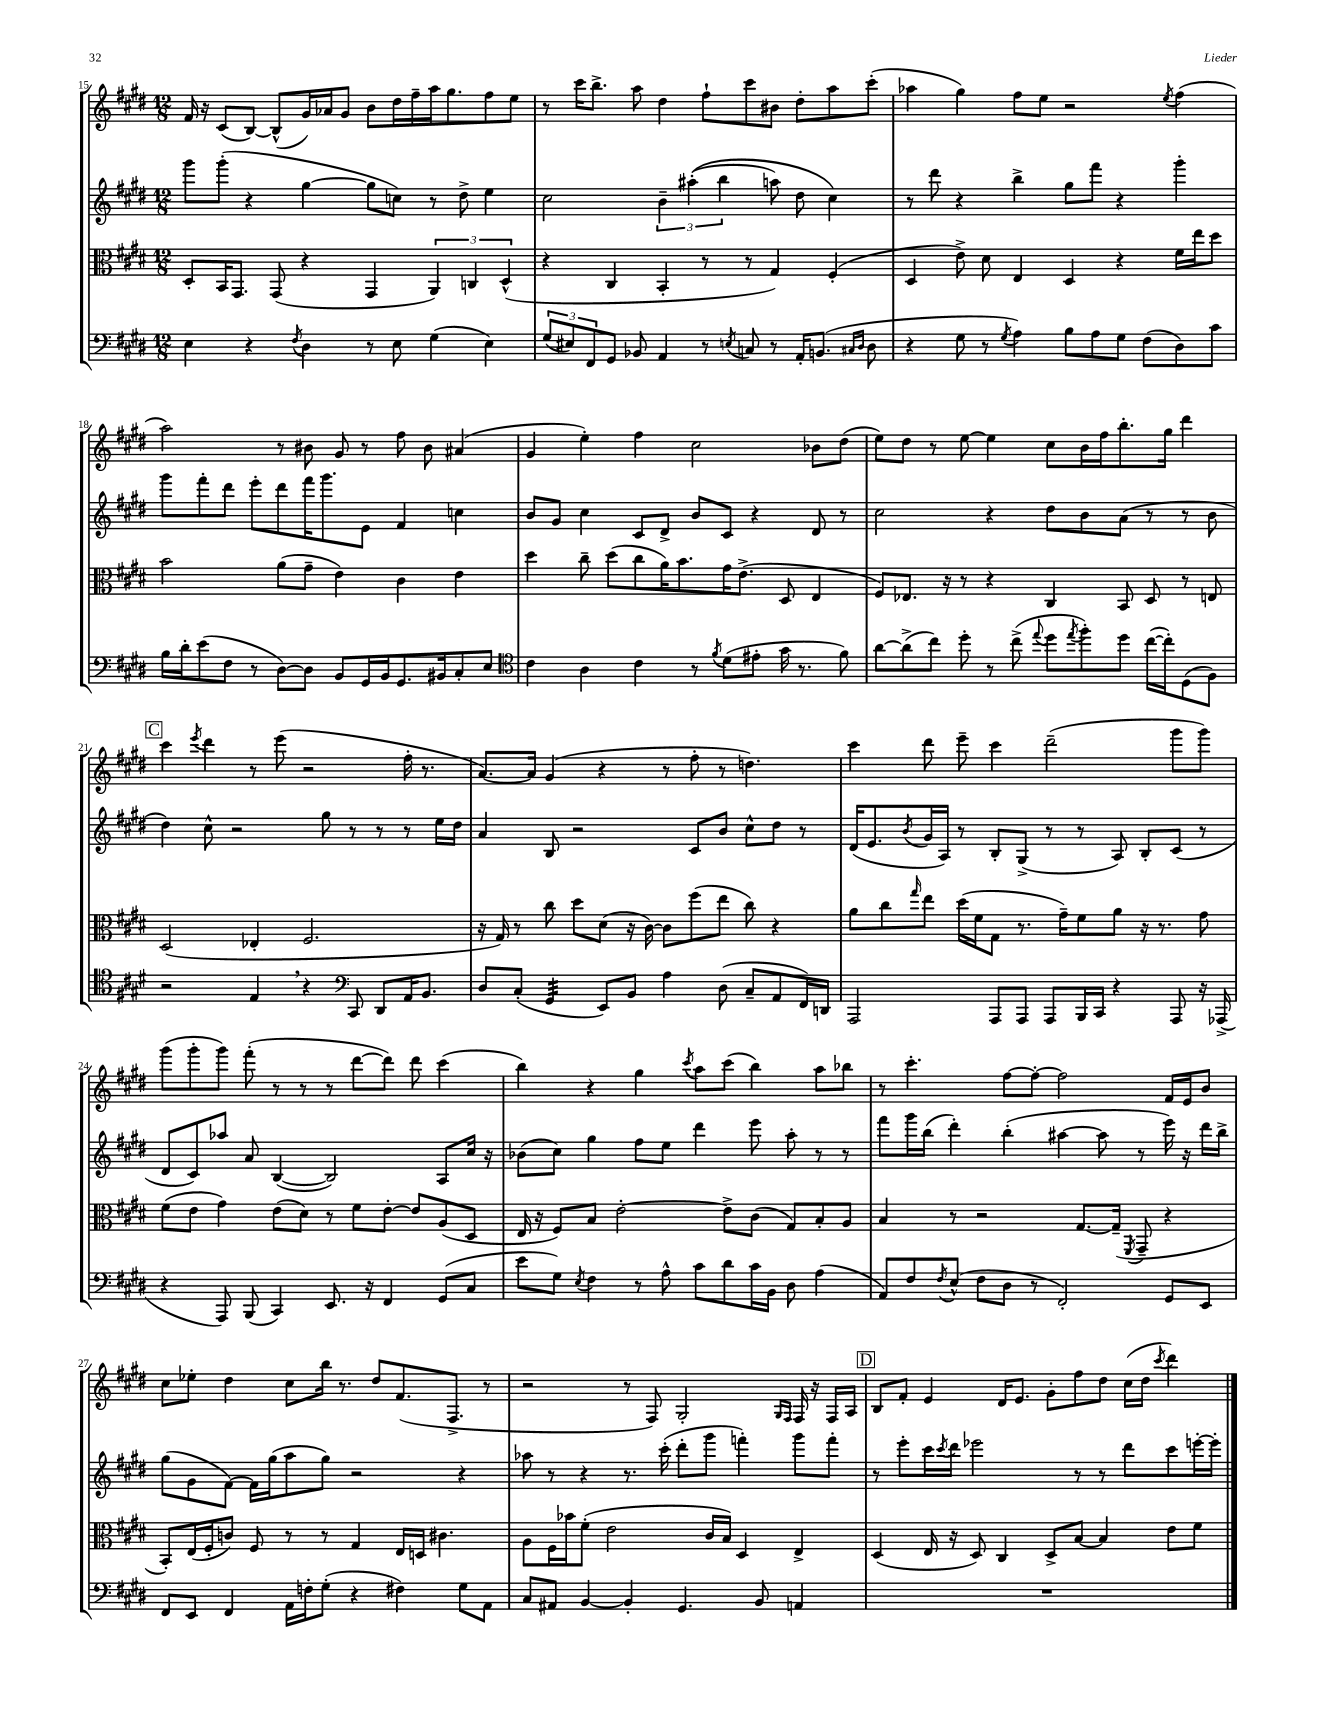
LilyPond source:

<<
\new StaffGroup <<
\new Staff = "s0" {
    \clef treble \key e \major \numericTimeSignature \time 12/8
    fis'16 r16 cis'8( b8~) b8-^( gis'16) aes'16 gis'8 b'8 dis''16 fis''16-- a''16 gis''8. fis''8 e''8 |
    r8 cis'''16 b''8.-> a''8 dis''4 fis''8-! cis'''8 bis'8 dis''8-. a''8 cis'''8-.( |
    aes''4 gis''4) fis''8 e''8 r2 \acciaccatura { e''8 } fis''4( |
    a''2) r8 bis'8 gis'8 r8 fis''8 bis'8 ais'4( |
    gis'4 e''4-.) fis''4 cis''2 bes'8 dis''8( |
    e''8) dis''8 r8 e''8~ e''4 cis''8 b'16 fis''16 b''8.-. gis''16 dis'''4 |
    \mark \markup { \box "C" } cis'''4 \acciaccatura { e'''8 } dis'''4 r8 e'''8( r2 fis''16-. r8. |
    a'8.~) a'16 gis'4( r4 r8 fis''8-. r8 d''4.) |
    cis'''4 dis'''8 e'''8-- cis'''4 dis'''2--( gis'''8 gis'''8) |
    gis'''8( gis'''8-. gis'''8) fis'''8-.( r8 r8 r8 dis'''8~ dis'''8) dis'''8 cis'''4( |
    b''4) r4 gis''4 \acciaccatura { cis'''8 } a''8 cis'''8( b''4) a''8 bes''8 |
    r8 cis'''4.-. fis''8~ fis''8~-. fis''2 fis'16 e'16 b'8 |
    cis''8 ees''8-. dis''4 cis''8 b''16 r8. dis''8 fis'8.( fis8.-> r8 |
    r2 r8 fis8) gis2-. \grace { gis16 fis16 } fis16 r16 fis16 a16 |
    \mark \markup { \box "D" } b8 fis'8-. e'4 dis'16 e'8. gis'8-. fis''8 dis''8 cis''16( dis''16 \acciaccatura { cis'''8 } dis'''4) \bar "|." |
}
\new Staff = "s1" {
    \clef treble \key e \major \numericTimeSignature \time 12/8
    gis'''8 gis'''8-.( r4 gis''4~ gis''8 c''8) r8 dis''8-> e''4 |
    cis''2 \tuplet 3/2 { b'4-- ais''4-.(\( b''4 } a''8) dis''8 cis''4\) |
    r8 dis'''8 r4 b''4-> gis''8 fis'''8 r4 gis'''4-. |
    gis'''8 fis'''8-. dis'''8 e'''8-. dis'''8 fis'''16 gis'''8. e'8 fis'4 c''4 |
    b'8 gis'8 cis''4 cis'8 dis'8-> b'8 cis'8 r4 dis'8 r8 |
    cis''2 r4 dis''8 b'8 a'8( r8 r8 b'8 |
    \mark \markup { \box "C" } dis''4) cis''8-^ r2 gis''8 r8 r8 r8 e''16 dis''16 |
    a'4 b8 r2 cis'8 b'8 cis''8-^ dis''8 r8 |
    dis'16( e'8. \acciaccatura { b'8 } gis'16 a16) r8 b8-. gis8->( r8 r8 a8) b8-. cis'8( r8 |
    dis'8 cis'8) aes''8 a'8 b4~( b2) a8 cis''16 r16 |
    bes'8( cis''8) gis''4 fis''8 e''8 dis'''4 e'''8 a''8-. r8 r8 |
    fis'''8 gis'''16 b''16( dis'''4-.) b''4-.( ais''4~ ais''8 r8 e'''16) r16 dis'''16 b''16-> |
    gis''8( gis'8 fis'8~) fis'16 gis''16( a''8 gis''8) r2 r4 |
    aes''8 r8 r4 r8. cis'''16-.( dis'''8-. gis'''8 f'''4-.) gis'''8 f'''8-. |
    \mark \markup { \box "D" } r8 e'''8-. cis'''16 \acciaccatura { cis'''8 } dis'''16 ees'''2 r8 r8 dis'''8 cis'''8 e'''16~-. e'''16-. \bar "|." |
}
\new Staff = "s2" {
    \clef alto \key e \major \numericTimeSignature \time 12/8
    dis8-. b,16 gis,8. gis,8( r4 gis,4 \tuplet 3/2 { a,4) c4 dis4-^( } |
    r4 cis4 b,4-. r8 r8 gis4) fis4-.( |
    dis4 e'8->) dis'8 e4 dis4 r4 fis'16 e''16 dis''8 |
    b'2 a'8( gis'8-- e'4) cis'4 e'4 |
    dis''4 cis''8-- dis''8( cis''8 a'16) b'8. gis'16 e'8.->( dis8 e4 |
    fis8) ees8. r16 r8 r4 cis4 b,8 dis8 r8 e8 |
    \mark \markup { \box "C" } dis2( ees4-. fis2. |
    r16 gis16) r8 cis''8 dis''8 dis'8( r16 cis'16~) cis'8 fis''8( e''8 cis''8) r4 |
    a'8 cis''8 \grace { gis''16 } e''8 dis''16( fis'16 gis8 r8. gis'16--) fis'8 a'8 r16 r8. gis'8 |
    fis'8( e'8 gis'4) e'8( dis'8) r8 fis'8 e'8~-. e'8 a8( dis8 |
    e16 r16 fis8) b8 e'2~-. e'8-> cis'8( gis8) b8-. a8 |
    b4 r8 r2 gis8.~ gis16--( \acciaccatura { fis,8 } gis,8-- r4 |
    b,8-.) e16( fis16-. c'8) fis8 r8 r8 gis4 e16 d16 cis'4. |
    a8 fis16 bes'16 fis'8-.( e'2 cis'16 b16) dis4 e4-> |
    \mark \markup { \box "D" } dis4( e16 r16 dis8) cis4 dis8-> b8~ b4 e'8 fis'8 \bar "|." |
}
\new Staff = "s3" {
    \clef bass \key e \major \numericTimeSignature \time 12/8
    e4 r4 \acciaccatura { fis8 } dis4 r8 e8 gis4( e4) |
    \tuplet 3/2 { gis8( eis8) fis,8 } gis,8 bes,8 a,4 r8 \acciaccatura { e8 } c8 r8 a,16-. b,8.( \grace { cis16 dis16 } dis8 |
    r4 gis8 r8 \acciaccatura { gis8 } a4) b8 a8 gis8 fis8( dis8) cis'8 |
    b16 dis'16-. e'8( fis8 r8 dis8~) dis8 b,8 gis,16 b,16 gis,8. bis,16 cis8-. e8 |
    \clef tenor cis'4 a4 cis'4 r8 \acciaccatura { fis'8 } dis'8( eis'8-. gis'16 r8. fis'8) |
    a'8~ a'8->( cis''8) dis''8-. r8 cis''8->( \appoggiatura { e''8 } dis''8 \acciaccatura { e''8 } fis''8-.) dis''8 cis''16~( cis''16-.) dis8( fis8) |
    \mark \markup { \box "C" } r2 e4 \breathe r4 \clef bass cis,8 dis,8 a,16 b,8. |
    dis8 cis8-.( gis,4:32 e,8) b,8 a4 dis8( cis8-- a,8 fis,16) d,16 |
    a,,2 a,,8 a,,8 a,,8 b,,16 cis,16 r4 a,,8 r16 aes,,16->( |
    r4 a,,8) b,,8( cis,4) e,8. r16 fis,4 gis,8( cis8 |
    e'8 gis8) \acciaccatura { e8 } fis4 r8 a8-^ cis'8 dis'8 cis'16 b,16 dis8 a4( |
    a,8) fis8 \acciaccatura { fis8 } e8-^( fis8 dis8 r8 fis,2-.) gis,8 e,8 |
    fis,8 e,8 fis,4 a,16 f16-. gis8-.( r4 fis4) gis8 a,8 |
    cis8 ais,8 b,4~ b,4-. gis,4. b,8 a,4 |
    \mark \markup { \box "D" } R1. \bar "|." |
}
>>
>>
\layout { \context { \Score currentBarNumber = #15 } }
